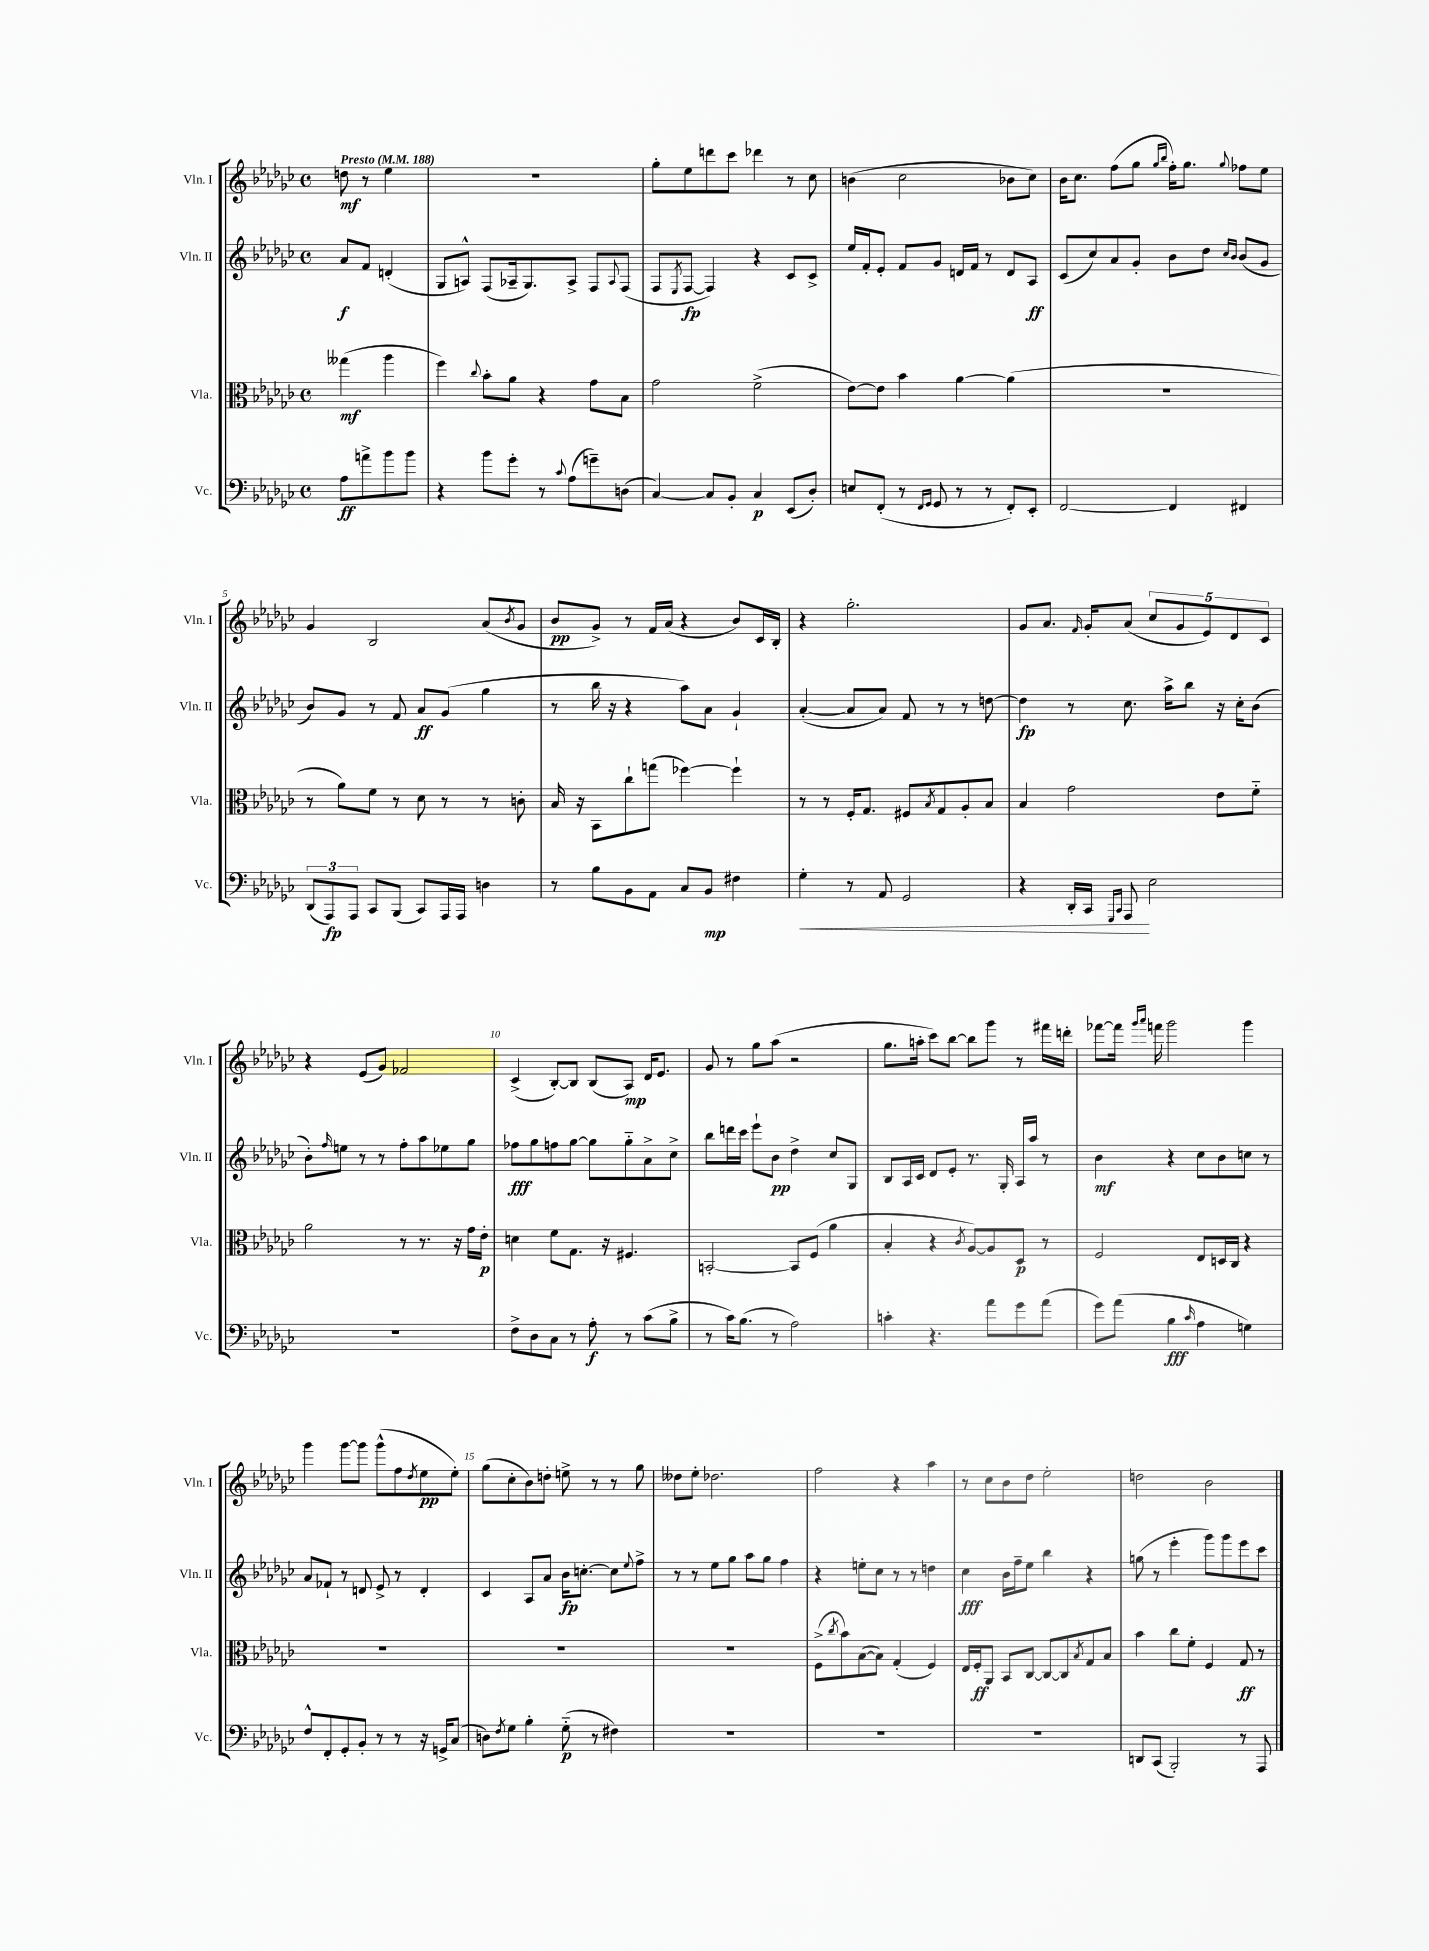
<<
\new StaffGroup <<
\new Staff = "s0" \with { instrumentName = "Vln. I" shortInstrumentName = "Vln. I" } {
    \clef treble \key ges \major \defaultTimeSignature \time 4/4 \partial 2 \tempo "Presto" 4 = 188
    d''8\mf r8 ees''4 |
    R1 |
    ges''8-. ees''8 d'''8 ces'''8 des'''4 r8 ces''8 |
    b'4( ces''2 bes'8 ces''8) |
    bes'16 ces''8. f''8( ges''8 \grace { ges''16 bes''16 } f''16-.) ges''8. \appoggiatura { ges''8 } fes''8 ees''8 |
    ges'4 bes2 aes'8( \acciaccatura { bes'8 } ges'8 |
    bes'8\pp ges'8->) r8 f'16 aes'16( r4 bes'8) ces'16 bes16-. |
    r4 ges''2.-. |
    ges'8 aes'8. \grace { f'16 } ges'16-. aes'8( \tuplet 5/4 { ces''8 ges'8 ees'8) des'8 ces'8 } |
    r4 ees'8( ges'8) fes'2 |
    ces'4->( bes8~-.) bes8 bes8( aes8\mp) des'16 ees'8. |
    ges'8 r8 ges''8 aes''8( r2 |
    ges''8. a''16-. ces'''8) bes''8~ bes''8 ges'''8 r8 fis'''16 d'''16-. |
    fes'''8~ fes'''16 \grace { ges'''16 aes'''16 } f'''16 ges'''2 ges'''4 |
    ges'''4 ges'''8~ ges'''8 ges'''8-^( f''8 \acciaccatura { des''8 } ees''8\pp ees''8-.) |
    ges''8( ces''8-. bes'8) d''8-. e''8-> r8 r8 ges''8 |
    deses''8 ees''8-. des''2. |
    f''2 r4 aes''4 |
    r8 ces''8 bes'8 des''8 ees''2-. |
    d''2 bes'2 \bar "|." |
}
\new Staff = "s1" \with { instrumentName = "Vln. II" shortInstrumentName = "Vln. II" } {
    \clef treble \key ges \major \defaultTimeSignature \time 4/4 \partial 2
    aes'8\f f'8 d'4-.( |
    ges8 a8-^) f8( aes16-- ges8.) aes8-> f8 \appoggiatura { aes8 } f8( |
    f8 \acciaccatura { ees8 } f8~\fp f4) r4 ces'8 ces'8-> |
    ees''16 f'16-. ees'8-. f'8 ges'8 d'16 f'16 r8 d'8 aes8\ff |
    ces'8( ces''8) aes'8 ges'8-. bes'8 des''8 \grace { ces''16 bes'16 } bes'8( ges'8 |
    bes'8) ges'8 r8 f'8 aes'8\ff ges'8( ges''4 |
    r8 bes''16 r16 r4 aes''8) aes'8 ges'4-! |
    aes'4~-.( aes'8 aes'8) f'8 r8 r8 d''8~ |
    d''4\fp r8 ces''8. aes''16-> bes''8 r16 ces''16-. bes'8( |
    bes'8-.) \grace { f''16 } e''8 r8 r8 f''8-. aes''8 ees''8 ges''8 |
    fes''8\fff ges''8 f''8 ges''8~ ges''8 ges''8-_ aes'8-> ces''8-> |
    bes''8 d'''16 ces'''16 ees'''8-! bes'8\pp des''4-> ces''8 ges8 |
    bes8 aes16 ces'16 des'8 ees'8-. r8. ges16-. aes16 aes''16 r8 |
    bes'4\mf r4 ces''8 bes'8 c''8 r8 |
    aes'8 fes'8-! r8 d'8 ees'8-> r8 d'4-. |
    ces'4 aes8 aes'8 bes'16\fp c''8.~-. c''8 \appoggiatura { ees''8 } f''8-> |
    r8 r8 ees''8 ges''8 aes''8 ges''8 f''4 |
    r4 e''8-. ces''8 r8 r8 d''4 |
    ces''4\fff bes'16 f''16-- ees''8 bes''4 r4 |
    g''8( r8 ees'''4-. ges'''8) ges'''8 ees'''8 ces'''8 \bar "|." |
}
\new Staff = "s2" \with { instrumentName = "Vla." shortInstrumentName = "Vla." } {
    \clef alto \key ges \major \defaultTimeSignature \time 4/4 \partial 2
    geses''4\mf( aes''4 |
    f''4) \appoggiatura { ces''8 } bes'8-. aes'8 r4 ges'8 bes8 |
    ges'2 f'2->( |
    ees'8~) ees'8 bes'4 aes'4~ aes'4( |
    R1 |
    r8 aes'8) f'8 r8 des'8 r8 r8 c'8-. |
    bes16 r16 bes,8 ces''8-! g''8( fes''4~) fes''4-! |
    r8 r8 f16-. ges8. fis8 \acciaccatura { bes8 } ges8 aes8-. bes8 |
    bes4 ges'2 ees'8 f'8-_ |
    aes'2 r8 r8. r16 ges'16 ees'16-.\p |
    d'4 f'8 ges8. r16 fis4. |
    b,2~-. b,8 f8( aes'4 |
    bes4-. r4 \acciaccatura { ces'8 } aes8~) aes8 des8\p r8 |
    f2 ees8 d16 ces16 r4 |
    R1 |
    R1 |
    R1 |
    f8->( \acciaccatura { ces''8 } bes'8) bes8~( bes8) ges4-.( f4) |
    ees16 f16-.\ff aes,8 bes,8 ces8~ ces8~ ces8 \acciaccatura { bes8 } ges8 bes8 |
    bes'4 ces''8 f'8-. f4 ges8\ff r8 \bar "|." |
}
\new Staff = "s3" \with { instrumentName = "Vc." shortInstrumentName = "Vc." } {
    \clef bass \key ges \major \defaultTimeSignature \time 4/4 \partial 2
    aes8\ff a'8-> bes'8 bes'8 |
    r4 bes'8 ges'8-. r8 \appoggiatura { ces'8 } aes8( g'8--) d8( |
    ces4~) ces8 bes,8-. ces4\p ees,8( des8-.) |
    e8 f,8-.( r8 \grace { f,16 ges,16 } ges,8 r8 r8 f,8-.) ees,8-. |
    f,2~ f,4 fis,4 |
    \tuplet 3/2 { des,8( aes,,8\fp) aes,,8 } ces,8 bes,,8( ces,8) aes,,16 aes,,16 d4 |
    r8 bes8 bes,8 aes,8 ces8 bes,8\mp fis4 |
    ges4-.\< r8 aes,8 ges,2 |
    r4 des,16-. ces,16 \grace { ges,,16 ces,16 } aes,,8\! ees2 |
    R1 |
    f8-> des8 ces8 r8 aes8-.\f r8 ces'8( bes8-> |
    r8 ces'16) bes8.( r8 aes2) |
    c'4-. r4. aes'8 ges'8 aes'8( |
    ges'8) aes'8( bes4\fff \grace { ces'16 } aes4 g4) |
    f8-^ f,8-. ges,8-. bes,8-. r8 r8 r16 g,16-> ces8( |
    d8) \acciaccatura { f8 } ges8 bes4-. ges8-_\p( r8 fis4) |
    R1 |
    R1 |
    R1 |
    d,8 ces,8( bes,,2-.) r8 aes,,8 \bar "|." |
}
>>
>>
\layout { \context { \Score \override BarNumber.break-visibility = ##(#f #t #t) barNumberVisibility = #(every-nth-bar-number-visible 5) } }
